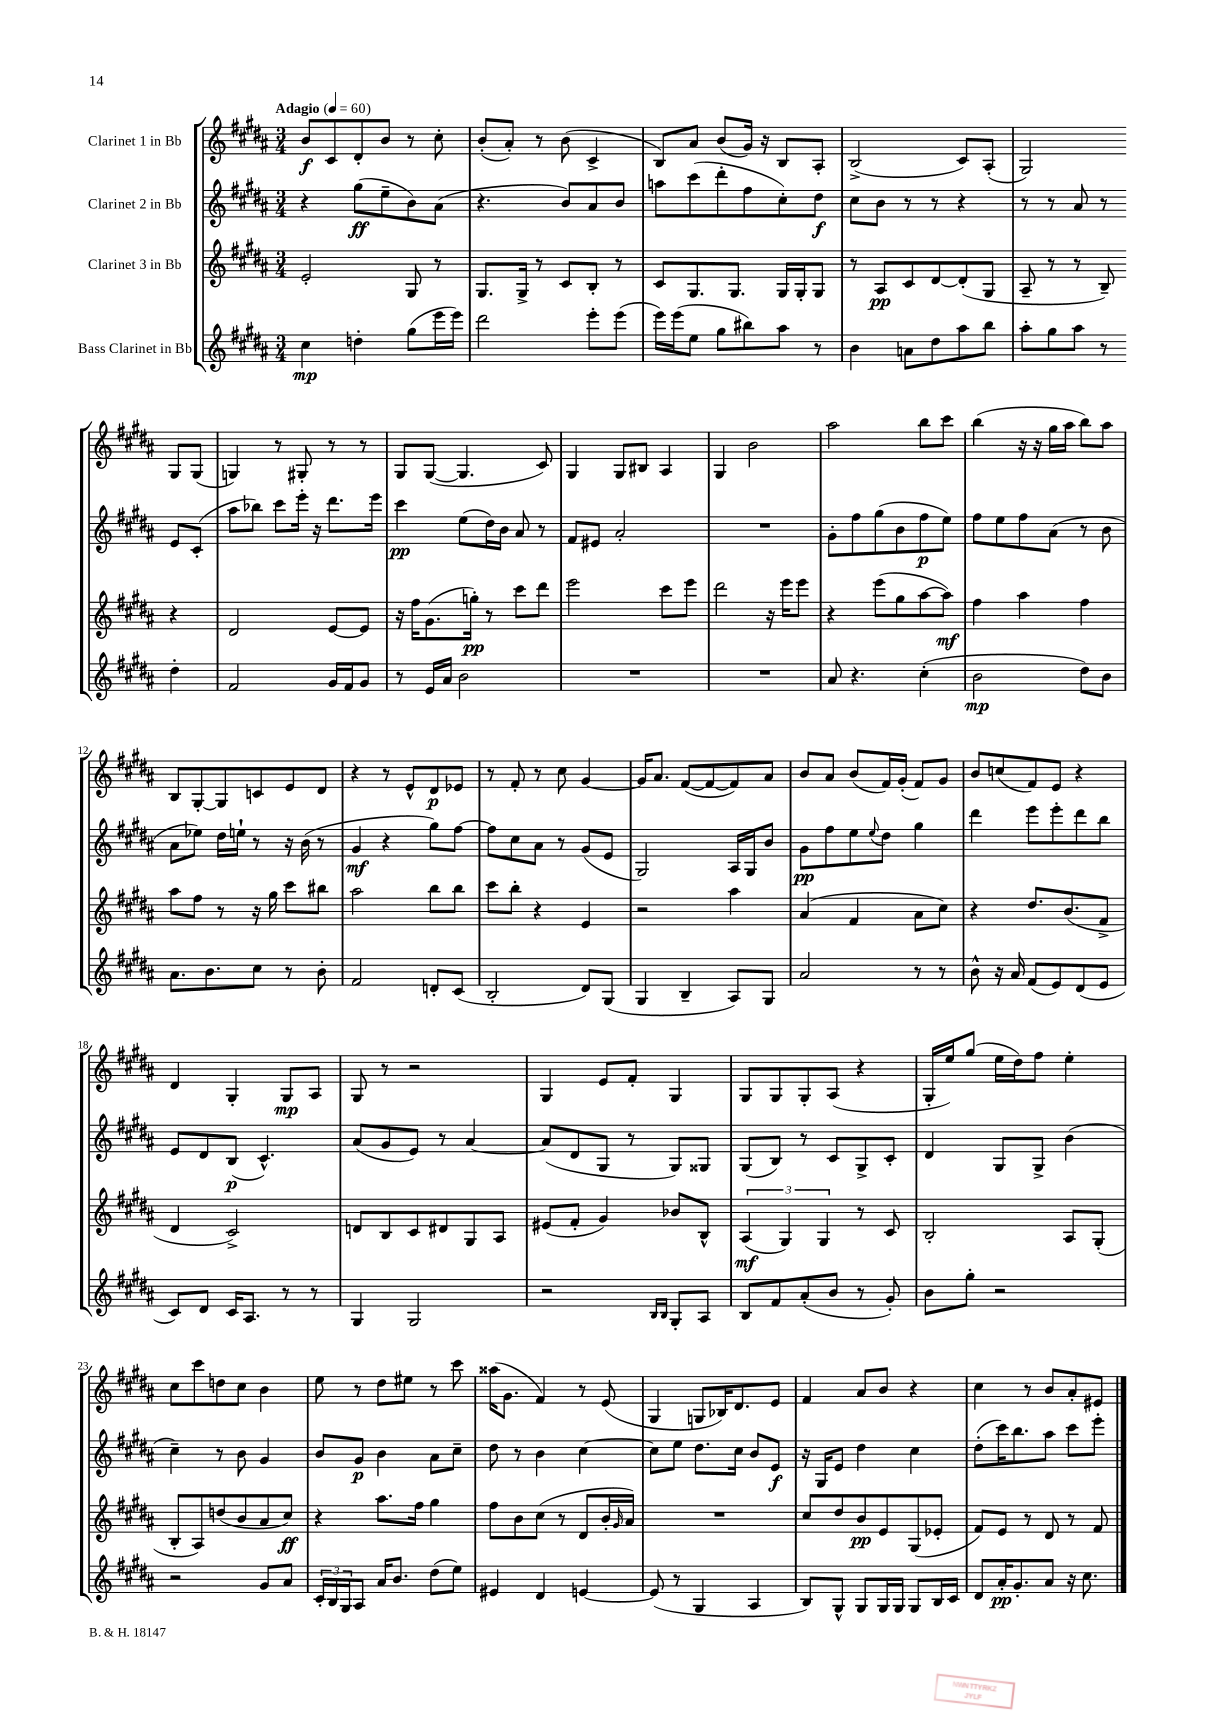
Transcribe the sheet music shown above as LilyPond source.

<<
\new StaffGroup <<
\new Staff = "s0" \with { instrumentName = "Clarinet 1 in Bb" } {
    \clef treble \key b \major \numericTimeSignature \time 3/4 \tempo "Adagio" 4 = 60
    b'8\f cis'8 dis'8-. b'8 r8 cis''8-. |
    b'8-.( ais'8-.) r8 b'8( cis'4-> |
    b8) ais'8 b'8( gis'16) r16 b8 ais8-. |
    b2->( cis'8) ais8-.( |
    gis2) gis8 gis8( |
    g4) r8 gis8-. r8 r8 |
    gis8 gis8~( gis4. cis'8) |
    gis4 gis8 bis8 ais4 |
    gis4 b'2 |
    ais''2 b''8 cis'''8 |
    b''4( r16 r16 gis''16 ais''16 b''8) ais''8 |
    b8 gis8~-. gis8 c'8 e'8 dis'8 |
    r4 r8 e'8-^ dis'8\p ees'8 |
    r8 fis'8-. r8 cis''8 gis'4~ |
    gis'16 ais'8. fis'8~( fis'8~ fis'8) ais'8 |
    b'8 ais'8 b'8( fis'16) gis'16-.( fis'8) gis'8 |
    b'8 c''8( fis'8) e'8 r4 |
    dis'4 gis4-. gis8\mp ais8 |
    gis8 r8 r2 |
    gis4 e'8 fis'8-. gis4 |
    gis8 gis8 gis8-. ais8( r4 |
    gis16-. e''16) gis''8( e''16 dis''16) fis''8 e''4-. |
    cis''8 cis'''8 d''8 cis''8 b'4 |
    e''8 r8 dis''8 eis''8 r8 cis'''8 |
    aisis''16( gis'8. fis'4) r8 e'8( |
    gis4 g8 bes16) dis'8. e'8 |
    fis'4 ais'8 b'8 r4 |
    cis''4 r8 b'8 ais'8-. eis'8 \bar "|." |
}
\new Staff = "s1" \with { instrumentName = "Clarinet 2 in Bb" } {
    \clef treble \key b \major \numericTimeSignature \time 3/4
    r4 gis''8\ff( e''8-- b'8) ais'8( |
    r4. b'8) ais'8 b'8 |
    a''8 cis'''8( dis'''8-. fis''8 cis''8-.) dis''8\f |
    cis''8 b'8 r8 r8 r4 |
    r8 r8 ais'8 r8 e'8 cis'8-.( |
    ais''8 bes''8) cis'''8 e'''16-. r16 dis'''8. e'''16 |
    cis'''4\pp e''8( dis''16) b'16 ais'8 r8 |
    fis'8 eis'8 ais'2-. |
    R2. |
    gis'8-. fis''8 gis''8( b'8 fis''8\p e''8) |
    fis''8 e''8 fis''8 ais'8( r8 b'8 |
    ais'8 ees''8) dis''16 e''16-! r8 r16 b'16( r8 |
    gis'4\mf r4 gis''8) fis''8~ |
    fis''8 cis''8 ais'8 r8 gis'8( e'8 |
    gis2) ais16 gis16 b'8 |
    gis'8\pp fis''8 e''8 \appoggiatura { e''8 } dis''8 gis''4 |
    dis'''4 e'''8 e'''8-. dis'''8 b''8 |
    e'8 dis'8 b8\p( cis'4.-^) |
    ais'8( gis'8 e'8) r8 ais'4~ |
    ais'8( dis'8 gis8 r8 gis8) gisis8 |
    gis8( b8) r8 cis'8 gis8-> cis'8-. |
    dis'4 gis8 gis8-> b'4( |
    cis''4--) r8 b'8 gis'4 |
    b'8 gis'8\p b'4 ais'8 cis''8-- |
    dis''8 r8 b'4 cis''4~ |
    cis''8 e''8 dis''8. cis''16 b'8 e'8\f |
    r16 gis16 e'8 dis''4 cis''4 |
    dis''8-.( cis'''16) b''8. ais''8 cis'''8 e'''8-. \bar "|." |
}
\new Staff = "s2" \with { instrumentName = "Clarinet 3 in Bb" } {
    \clef treble \key b \major \numericTimeSignature \time 3/4
    e'2-. gis8 r8 |
    gis8. gis16-> r8 cis'8 b8-. r8 |
    cis'8 gis8. gis8. gis16 gis16-. gis8 |
    r8 ais8\pp cis'8 dis'8~ dis'8-.( gis8 |
    ais8-- r8 r8 b8--) r4 |
    dis'2 e'8~ e'8 |
    r16 fis''16 gis'8.( g''16-.\pp) r8 cis'''8 dis'''8 |
    e'''2 cis'''8 e'''8 |
    dis'''2 r16 e'''16 e'''8 |
    r4 e'''8( gis''8 ais''8~ ais''8\mf) |
    fis''4 ais''4 fis''4 |
    ais''8 fis''8 r8 r16 gis''16 cis'''8 bis''8 |
    ais''2 b''8 b''8 |
    cis'''8 b''8-. r4 e'4 |
    r2 ais''4 |
    ais'4( fis'4 ais'8 cis''8) |
    r4 dis''8. b'8.( fis'8-> |
    dis'4 cis'2->) |
    d'8 b8 cis'8 dis'8 gis8 ais8 |
    eis'8( fis'8-. gis'4) bes'8 b8-^ |
    \tuplet 3/2 { ais4\mf( gis4) gis4 } r8 cis'8 |
    b2-. ais8 gis8-.( |
    b8-. ais8) d''8( b'8 ais'8 cis''8\ff) |
    r4 ais''8. fis''16 gis''4 |
    fis''8 b'8 cis''8( r8 dis'8 b'16-. \grace { gis'16 } ais'16) |
    R2. |
    cis''8 dis''8 b'8\pp e'8 gis8( ees'8-. |
    fis'8) e'8 r8 dis'8 r8 fis'8 \bar "|." |
}
\new Staff = "s3" \with { instrumentName = "Bass Clarinet in Bb" } {
    \clef treble \key b \major \numericTimeSignature \time 3/4
    cis''4\mp d''4-. gis''8( e'''16 e'''16) |
    dis'''2 e'''8-. e'''8( |
    e'''16) e'''16( e''8 gis''8 bis''8) ais''8 r8 |
    b'4 a'8 dis''8 ais''8 b''8 |
    ais''8-. gis''8 ais''8 r8 dis''4-. |
    fis'2 gis'16 fis'16 gis'8 |
    r8 e'16 ais'16 b'2 |
    R2. |
    R2. |
    ais'8 r4. cis''4-.( |
    b'2\mp dis''8) b'8 |
    ais'8. b'8. cis''8 r8 b'8-. |
    fis'2 d'8-. cis'8( |
    b2-. dis'8) gis8( |
    gis4 b4-- ais8) gis8 |
    ais'2 r8 r8 |
    b'8-^ r16 ais'16 fis'8( e'8) dis'8( e'8 |
    cis'8) dis'8 cis'16 ais8. r8 r8 |
    gis4 gis2 |
    r2 \grace { b16 b16 } gis8-. ais8 |
    b8 fis'8 ais'8-.( b'8 r8 gis'8-.) |
    b'8 gis''8-. r2 |
    r2 gis'8 ais'8 |
    \tuplet 3/2 { cis'16-. b16 gis16 } ais8 ais'16 b'8. dis''8( e''8) |
    eis'4 dis'4 e'4~ |
    e'8( r8 gis4 ais4 |
    b8) gis8-^ gis8 gis16 gis16 gis8 b16 cis'16 |
    dis'8 ais'16-.\pp gis'8.-. ais'8 r16 cis''8. \bar "|." |
}
>>
>>
